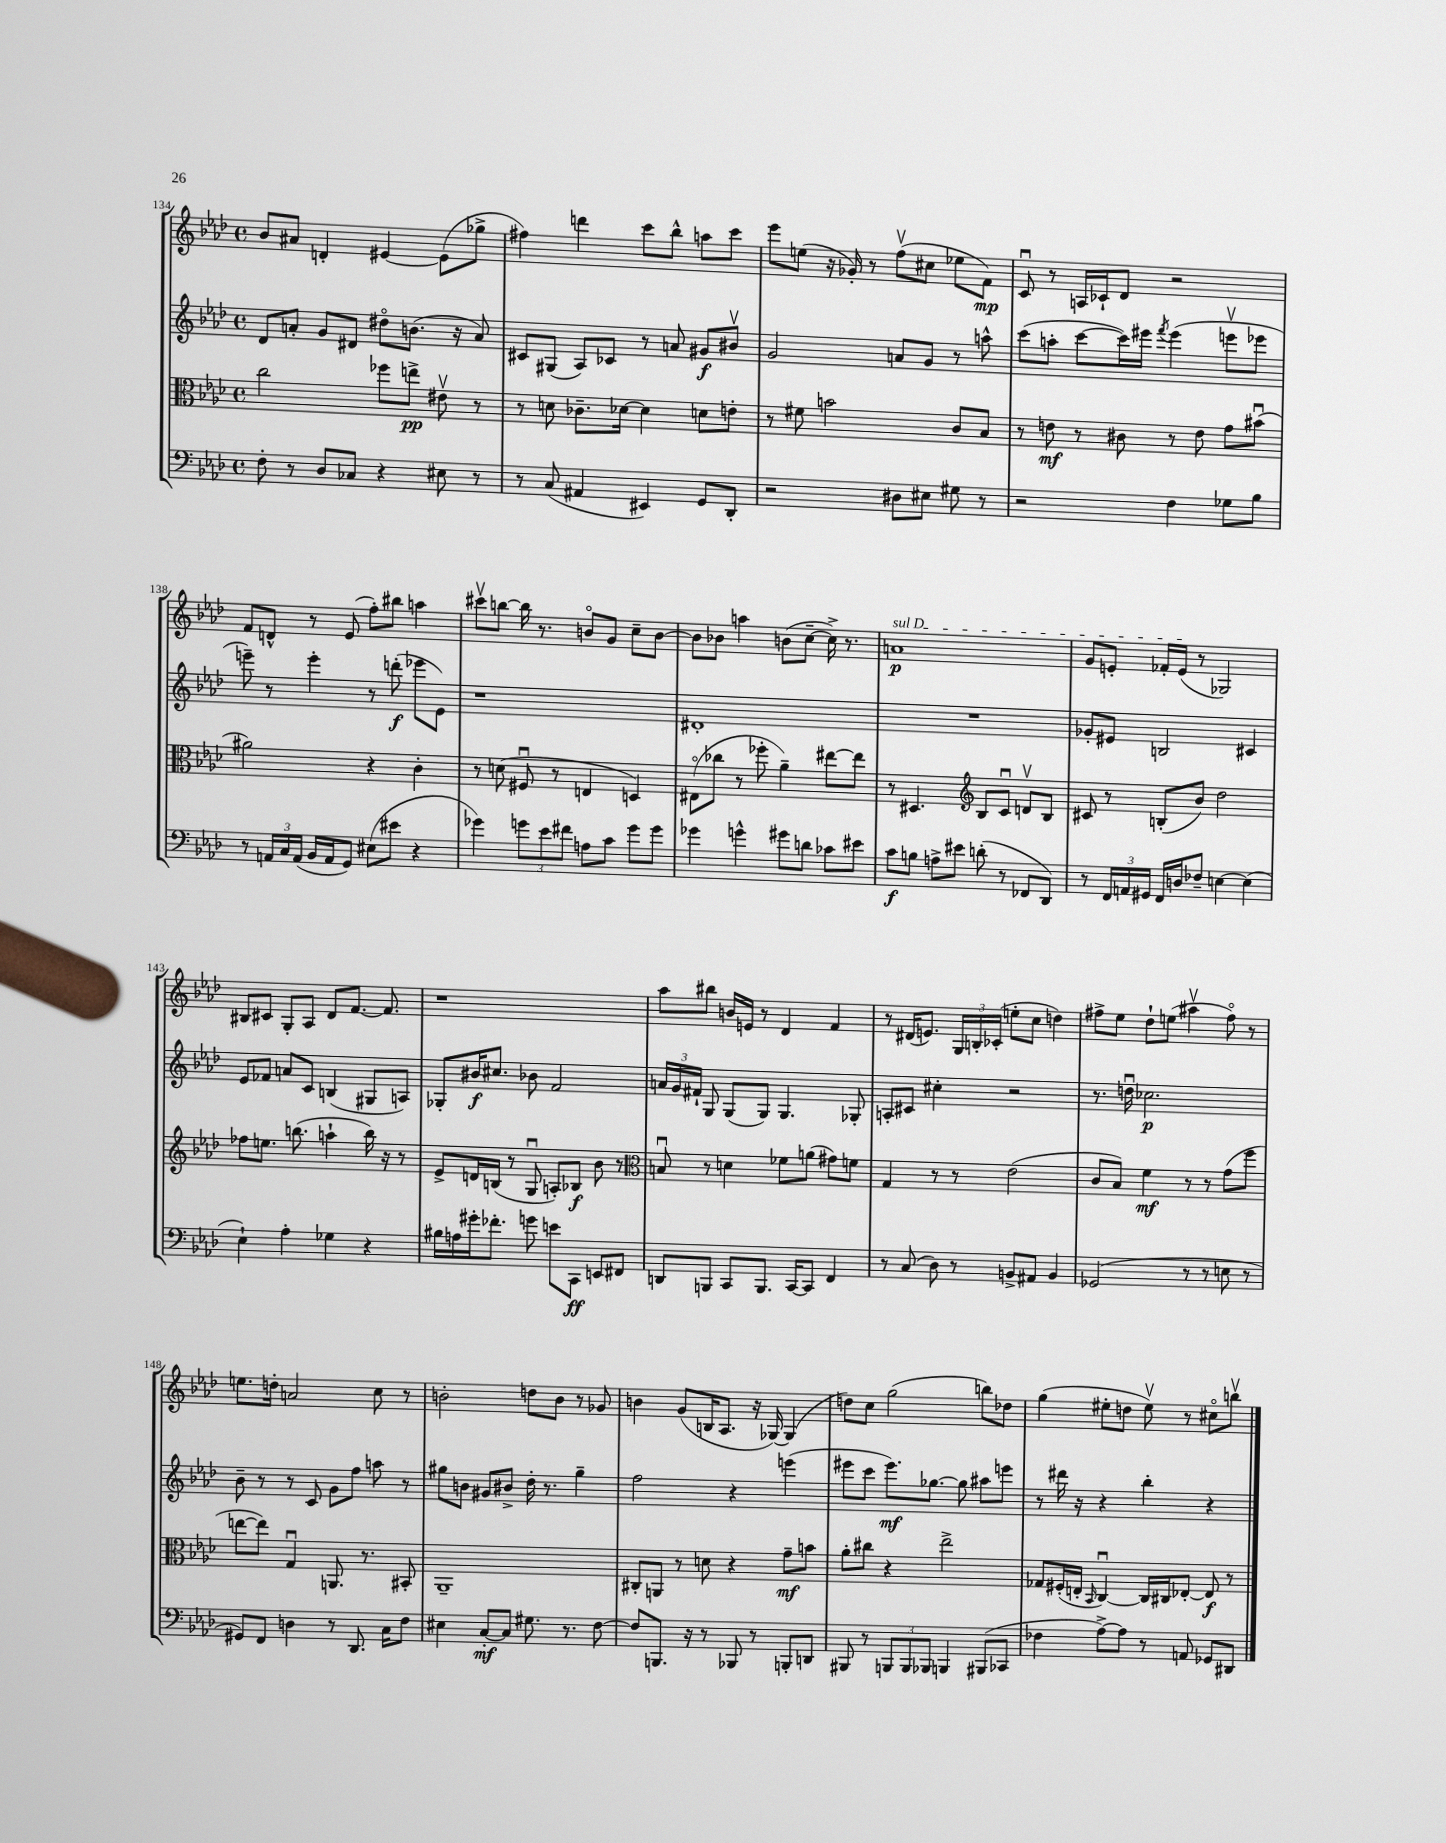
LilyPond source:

<<
\new StaffGroup <<
\new Staff = "s0" {
    \clef treble \key aes \major \defaultTimeSignature \time 4/4
    \autoBeamOff bes'8[ ais'8] d'4-. eis'4~ eis'8[( ges''8]-> |
    fis''4) d'''4 c'''8[ bes''8]-^ a''8[ c'''8] |
    ees'''8[ e''8]( r16 ges'16-.) r8 f''8[\upbow( cis''8] ees''8[ f'8]\mp) |
    c'8\downbow r8 a16[ ces'16-! des'8] r2 |
    f'8[ d'8]-^ r8 ees'8( f''8[-.) bis''8] a''4 |
    cis'''8[\upbow b''8]~ b''16 r8. b'8[\flageolet g'8] c''8[-- b'8]~ |
    b'8[ bes'8] a''4 b'8[( c''8]~-- c''16->) r8. |
    \once \override TextSpanner.bound-details.left.text = \markup { \italic "sul D" } a'1\p\startTextSpan |
    g'8[ e'8]-. fes'16[-. e'16]\stopTextSpan( r8 ges2) |
    bis8[ cis'8] g8[-. aes8] des'8[ f'8.]~ f'8. |
    r1 |
    aes''8[ bis''8] b'16[ e'16] r8 des'4 f'4 |
    r8 dis'16[( e'8.]) \tuplet 3/2 { g16[ b16-. ces'16]-.( } e''8[-. c''8] d''4) |
    fis''8[-> ees''8] des''8[-! e''8]( ais''4\upbow fis''8\flageolet) r8 |
    e''8.[ d''16]-. a'2 c''8 r8 |
    b'2-. d''8[ b'8] r8 ges'8 |
    b'4 g'8[( b16 aes8.] r16 ges16~) ges4( |
    d''8[) c''8] g''2( b''8[) des''8] |
    g''4( eis''8[-. d''8] eis''8\upbow) r8 cis''8[\flageolet b''8]\upbow \bar "|." |
}
\new Staff = "s1" {
    \clef treble \key aes \major \defaultTimeSignature \time 4/4
    \autoBeamOff des'8[ a'8]-. g'8[ dis'8] dis''8[\flageolet b'8.]( r16 a'8) |
    cis'8[ gis8]( aes8[) ces'8] r8 a'8 gis'8[\f bis'8]\upbow |
    g'2 a'8[ g'8] r8 a''8-^ |
    c'''8[( a''8]-. c'''8[~ c'''16) eis'''16] \acciaccatura { f'''8 } eis'''4( e'''8[\upbow ees'''8] |
    e'''8--) r8 e'''4-. r8 d'''8-.\f( ees'''8[ ees'8]) |
    r1 |
    dis'1-. |
    R1 |
    ges'8[-. eis'8] b2 cis'4 |
    ees'8[ fes'8] a'8[ c'8] b4( gis8[ a8]) |
    ges8[-. bis'16\f cis''8.] bes'8 f'2 |
    \tuplet 3/2 { a'16[ g'16 fis'16]-! } g8 g8[( g8]) g4. ges8-. |
    a8[-. cis'8] cis''4-. r2 |
    r8. d''16\downbow ces''2.\p |
    bes'8-- r8 r8 c'8 g'8[ f''8] a''8 r8 |
    gis''8[ b'8] gis'8[ bis'8]-> des''16-. r8. gis''4-- |
    f''2 r4 e'''4( |
    eis'''8[ c'''8] eis'''8.[\mf) ges''8.]~ ges''8 ais''8[ e'''8] |
    r8 dis'''16 r16 r4 bes''4-. r4 \bar "|." |
}
\new Staff = "s2" {
    \clef alto \key aes \major \defaultTimeSignature \time 4/4
    \autoBeamOff c''2 fes''8[ e''8]->\pp eis'8\upbow r8 |
    r8 d'8 ces'8.[-- des'16]~ des'4 d'8[ e'8]-. |
    r8 fis'8 b'2 c'8[ bes8] |
    r8 e'8\mf r8 cis'8 r8 e'8 g'8[ bis'8]\downbow( |
    ais'2) r4 c'4-. |
    r8 d'8( fis8\downbow r8 e4 d4) |
    eis8[\flageolet( ces''8] r8 fes''8-. aes'4--) eis''8[~ eis''8] |
    r8 dis4. \clef treble bes8[ c'8]\downbow d'8[\upbow bes8] |
    cis'8 r8 b8[-.( bes'8]) des''2 |
    fes''8[ e''8.] b''8.( a''4-! b''16) r16 r8 |
    ees'8[-> d'16 b16]( r8 g8\downbow a8[-.) bes8]\f bes'8 r8 |
    \clef alto b8\downbow r8 d'4 fes'8[ a'8]( gis'8[) f'8] |
    g4 r8 r8 ees'2( |
    c'8[ bes8]) f'4\mf r8 r8 g'8[( f''8] |
    e''8[~ e''8]) g4\downbow a,8. r8. bis,8-. |
    aes,1-- |
    cis8[-. a,8] r8 d'8 r4 g'8[--\mf b'8] |
    aes'8[-. cis''8] r4 ees''2-> |
    ges8[ fis16-.( e16]-. \grace { bes,16 } c4~\downbow) c16[ cis16 ees8]~-. ees8\f r8 \bar "|." |
}
\new Staff = "s3" {
    \clef bass \key aes \major \defaultTimeSignature \time 4/4
    \autoBeamOff f8-. r8 des8[ ces8] r4 eis8 r8 |
    r8 c8( ais,4 eis,4) g,8[ des,8]-. |
    r2 dis8[ eis8] gis8 r8 |
    r2 f4 ges8[ bes8] |
    r8 \tuplet 3/2 { a,16[ c16 a,16]( } bes,16[ a,16 g,8]) eis8[( eis'8] r4 |
    ges'4) \tuplet 3/2 { g'8[ ees'8 fis'8] } a8[ c'8] g'8[ g'8] |
    ges'4 g'4-^ gis'8[ d'8] ces'8[ eis'8] |
    c'8[\f b8] a8[-> eis'8] d'8-.( r8 fes,8[ des,8]) |
    r8 \tuplet 3/2 { f,16[ a,16 gis,16] } f,16[ d16 fes8]-- e4~ e4( |
    ees4-!) aes4-. ges4 r4 |
    bis16[ a16 gis'16-. fes'8.]-. g'8 e'8[ c,8]\ff e,8[ fis,8] |
    d,8[ b,,8] c,8[ b,,8.] c,16[~ c,8] f,4 |
    r8 c8( des8) r8 b,8[-> ais,8] b,4 |
    ges,2( r8 r8 e8 r8 |
    gis,8[) f,8] d4 r8 des,8. c16[ f8] |
    eis4 c8[~-.\mf c8] gis8. r8. f8~ |
    f8[ b,,8.] r16 r8 bes,,8 r8 b,,8[-. d,8] |
    bis,,8 r8 \tuplet 3/2 { b,,8[ b,,8 bes,,8] } b,,4 bis,,8[( ces,8] |
    fes4 aes8[~->) aes8] r8 a,8 ges,8[ dis,8] \bar "|." |
}
>>
>>
\layout { \context { \Score currentBarNumber = #134 } }
